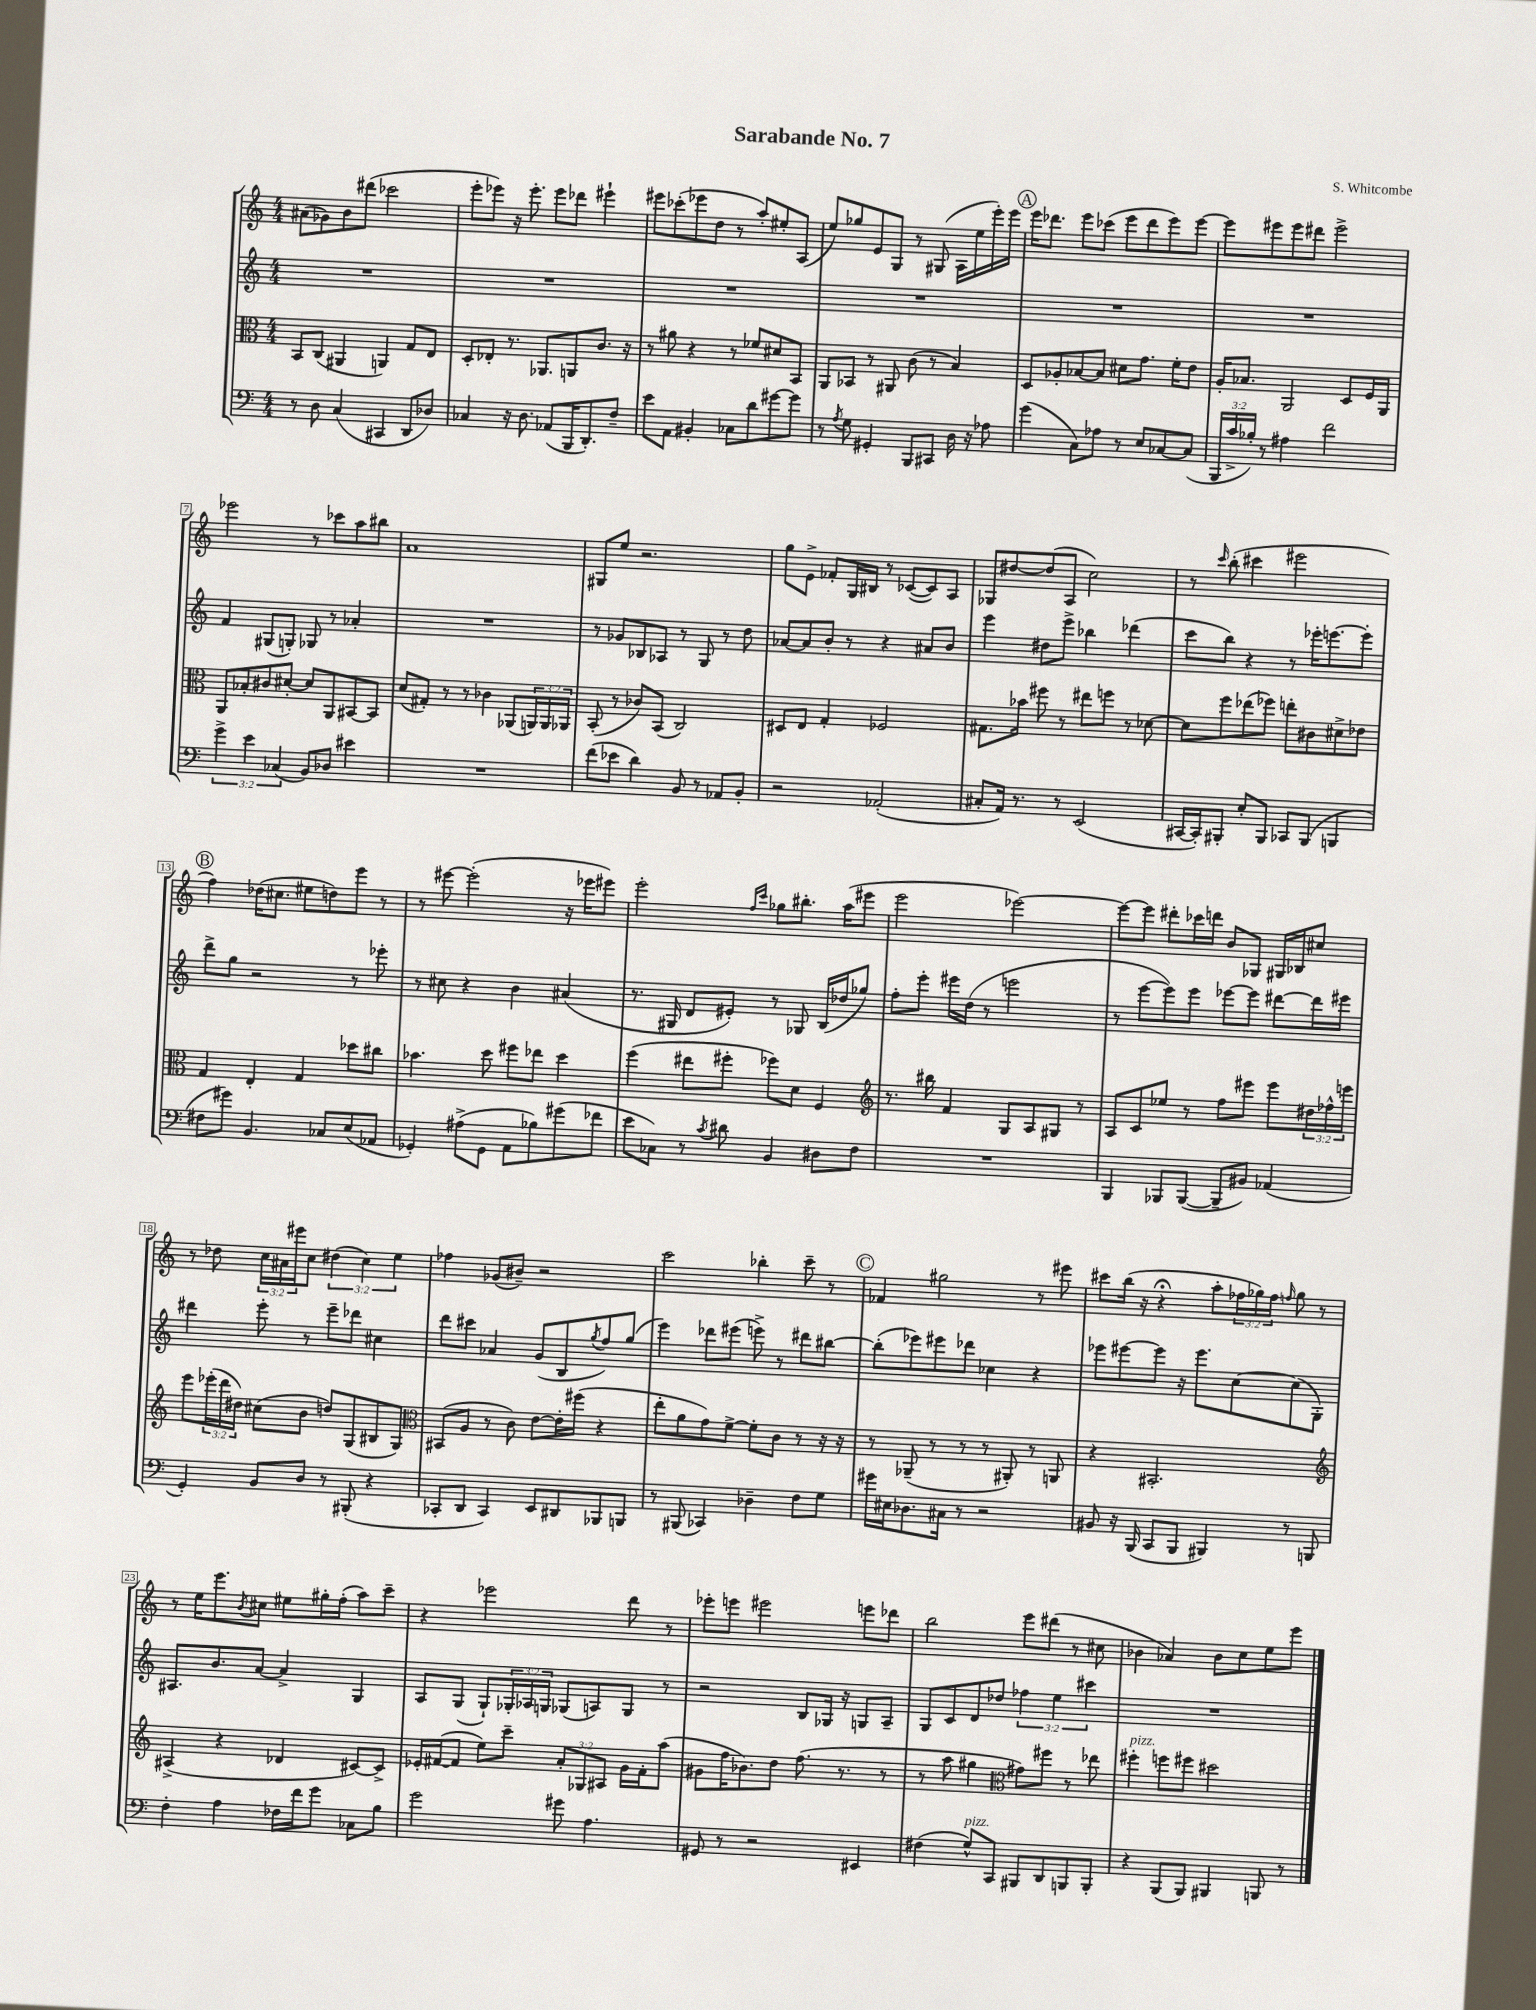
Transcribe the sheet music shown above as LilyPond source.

\header { title = "Sarabande No. 7" composer = "S. Whitcombe" }
<<
\new StaffGroup <<
\new Staff = "s0" {
    \clef treble \key c \major \numericTimeSignature \time 4/4 \override Staff.TupletNumber.text = #tuplet-number::calc-fraction-text
    ais'8( ges'8) b'8 dis'''8( ces'''2 |
    e'''8-. ees'''8) r16 ees'''8.-. ees'''8 des'''8 eis'''4-! |
    eis'''8 ces'''8-.( ees'''8 d''8 r8 a''8-.) eis''8-. a8( |
    e''8) ges''8 e'8 g8 r8 gis8( a16 e''16 e'''16-.) e'''16 |
    \mark \markup { \circle "A" } e'''16 des'''8. e'''8 ces'''8( e'''8 des'''8 e'''8) e'''8~ |
    e'''8 eis'''8 eis'''8 dis'''8 eis'''2-> |
    ees'''2 r8 ces'''8 a''8 bis''8 |
    a'1 |
    gis8 e''8 r2. |
    g''8 e'8-> fes'8-. g16 bis16 r8 ces'8~( ces'8) a8 |
    ges8 dis''8~ dis''8( a8 c''2) |
    r8 \grace { c'''16 } b''8-.( cis'''4 eis'''2 |
    \mark \markup { \circle "B" } f''4) des''16( cis''8. eis''8 d''8) e'''8 r8 |
    r8 eis'''8~ eis'''2-.( r16 ees'''16 eis'''8) |
    e'''2-. \grace { f''16 c'''16 } ges''8 bis''8.-. a''16( eis'''8 |
    e'''2 ees'''2~) |
    ees'''8~ ees'''8 dis'''8-. ces'''16 d'''16 b'8 ges8 gis16 bes16 cis''8 |
    r8 des''8 \tuplet 3/2 { c''16 ais'16 eis'''16 } c''8 \tuplet 3/2 { dis''4( c''4) e''4 } |
    fes''4 ges'8( bis'8--) r2 |
    c'''2 bes''4-. c'''8-- r8 |
    \mark \markup { \circle "C" } fes'4 gis''2 r8 eis'''8 |
    cis'''8 b''16( r16 r4\fermata a''8-. \tuplet 3/2 { fes''16 ges''16) fes''16 } \grace { f''16 } ges''8 r8 |
    r8 e''16 e'''8. \acciaccatura { b'8 } cis''8 eis''8 gis''16-. f''16-.( a''8) c'''8-- |
    r4 ees'''2 d'''8 r8 |
    ees'''8-. e'''8 eis'''2 e'''8 des'''8 |
    b''2 e'''8 dis'''8( r8 cis''8 |
    bes'4 aes'4) bes'8 c''8 e''8 e'''8 \bar "|." |
}
\new Staff = "s1" {
    \clef treble \key c \major \numericTimeSignature \time 4/4 \override Staff.TupletNumber.text = #tuplet-number::calc-fraction-text
    R1 |
    R1 |
    R1 |
    R1 |
    \mark \markup { \circle "A" } R1 |
    R1 |
    f'4 gis8( g8-.) ges8 r8 aes'4-. |
    R1 |
    r8 ges'8 bes8 aes8 r8 g8 r8 d''8 |
    aes'8~ aes'8 b'8-. r8 r4 ais'8 b'8 |
    e'''4 dis''8 e'''8-> bes''4 des'''4( |
    c'''8 b''8) r4 r8 ees'''16-. e'''8.~ e'''8-. |
    \mark \markup { \circle "B" } d'''8-> g''8 r2 r8 ees'''8-. |
    r8 cis''8 r4 b'4 ais'4( |
    r8. gis16 d'8 eis'8-.) r8 ges8 b16( des''16 ges''8) |
    f''8-. e'''8-. eis'''16 d''16( r8 e'''2 |
    r8 e'''8~ e'''8) e'''8 ees'''8~ ees'''8 dis'''8~ dis'''16 eis'''16 |
    dis'''4 e'''8-. r8 e'''8-- des'''8 cis''4 |
    d'''8 cis'''8 aes'4 g'8( b8 \acciaccatura { g''8 } f''8) g''8( |
    e'''4) des'''8 eis'''8( e'''8->) r8 dis'''8 bis''8~ |
    \mark \markup { \circle "C" } bis''8-.( ees'''8) eis'''8 des'''8 ces''4 r4 |
    ees'''8 eis'''8~ eis'''8 r16 eis'''8. c''8~ c''8( g8-.) |
    ais8. b'8. a'8~ a'4-> g4 |
    a8 g8( g8-!) \tuplet 3/2 { ges16-. aes16 g16 } ges8( a8) ges8 r8 |
    r2 b8 ges16 r16 g8 a8-- |
    g8 c'8 d'8 des''8 \tuplet 3/2 { fes''4 e''4 cis'''4 } |
    R1 \bar "|." |
}
\new Staff = "s2" {
    \clef alto \key c \major \numericTimeSignature \time 4/4 \override Staff.TupletNumber.text = #tuplet-number::calc-fraction-text
    b,8 c8( ais,4 a,4) g8 e8 |
    d8-. ees8-. r8. aes,8. a,8 c'8. r16 |
    r8 ais'8 r4 r8 fes'8 dis'8 b,8 |
    a,8 bes,8 r8 ais,8 c'8( r8 b4) |
    \mark \markup { \circle "A" } d8 aes8-. bes8~ bes8 dis'8 g'8. f'16-. e'8 |
    a16-. bes8. a,2 d8 f16 a,16 |
    a,8 bes8-. cis'8 dis'8~-. dis'8 a,8 bis,8~ bis,8 |
    d'8( gis8-.) r8 r8 ces'4 aes,8( \tuplet 3/2 { a,16) a,16 aes,16 } |
    b,8-.( r8 ces'8) b,8( c2) |
    dis8 e8 g4-. fes2 |
    gis8. bes'16 fis''8 r8 eis''8 f''8 r8 des'8~ |
    des'8 f''8 ees''8( fes''8) e''8-. cis'8 dis'8-> ees'8 |
    \mark \markup { \circle "B" } g4 e4-. g4 des''8 cis''8 |
    bes'4. d''8 fis''8 ees''8 d''4 |
    f''4( eis''8 fis''8-. fes''8) d'8 f4 |
    \clef treble r8. bis''16 f'4 g8 a8 gis8 r8 |
    a8 c'8 ees''8 r8 f''8 eis'''8 eis'''8 \tuplet 3/2 { dis''16 fes''16-^ e'''16 } |
    e'''8 \tuplet 3/2 { ees'''16-.( d'''16 dis''16) } cis''8( b'8 d''8) g8( bis8 g8) |
    \clef alto bis,8( a8 r8 c'8) e'8~ e'16-. fis''16( r4 |
    e''8-. a'8 g'8) f'8~-> f'8-. c'8 r8 r16 r16 |
    \mark \markup { \circle "C" } r8 aes,8--( r8 r8 r8 ais,8-.) r8 a,8 |
    r4 bis,2.-. |
    \clef treble ais4->( r4 des'4 cis'8~) cis'8-> |
    ees'16-. fis'16~( fis'8 e''8) c'''8-- \tuplet 3/2 { a'8-. ges8 ais8 } g'16 fis'16-. a''8( |
    gis'8 f''16 bes'8.) d''8 f''8.( r8. r8 |
    r8 a''8 gis''4 \clef alto gis'8) fis''8 r8 ees''8 |
    fis''4-.^\markup { \italic "pizz." } f''8 fis''8 dis''2 \bar "|." |
}
\new Staff = "s3" {
    \clef bass \key c \major \numericTimeSignature \time 4/4 \override Staff.TupletNumber.text = #tuplet-number::calc-fraction-text
    r8 d8 c4( cis,4 d,8 des8) |
    ces4 r16 d8. aes,8( b,,16 d,8.-.) f8-- |
    e'8 a,8 bis,4-. ces8 d'8 gis'8~ gis'8 |
    r8 \acciaccatura { a8 } g8 gis,4-. b,,8 cis,8 d16 r16 aes8 |
    \mark \markup { \circle "A" } g'4( c8) aes8 r8 e8 ces8~ ces8( |
    \tuplet 3/2 { b,,16 c'16-> bes16-.) } r8 ais4 f'2 |
    \tuplet 3/2 { g'4-> e'4 ces4( } b,8) des8 eis'4 |
    R1 |
    f'8( ees'8 d'4) b,8 r8 aes,8 b,8-. |
    r2 aes,2-.( |
    cis8-. a,16) r8. r8 e,2( |
    cis,16~ cis,16-.) bis,,8-. e8-. bis,,8 ces,8 bis,,8( b,,4 |
    \mark \markup { \circle "B" } fis8 gis'8) b,4. ces8 e8( aes,8 |
    ges,4-.) ais8->( ges,8 a,8 bes8) gis'8( fes'8 |
    e'8 ces8) r8 \acciaccatura { c'8 } dis'8 b,4 dis8 f8 |
    R1 |
    b,,4 bes,,8 bes,,8~( bes,,8-- bis,8) aes,4( |
    g,4-.) b,8 d8 r8 bis,,8-.( r4 |
    ces,8-. d,8 ces,4) e,8 dis,8 bes,,8 b,,8 |
    r8 bis,,8( ces,4) des4-- f8 g8 |
    \mark \markup { \circle "C" } gis'16 eis16 des8. cis16 r8 r2 |
    bis,8 r16 b,,16( c,8 b,,8 bis,,4) r8 b,,8 |
    f4-. a4 fes16 f'16 g'8 ces8 b8 |
    g'2 gis'8 a4. |
    gis,8 r8 r2 eis,4 |
    fis4( g8-^^\markup { \italic "pizz." }) c,8 bis,,8 d,8 b,,8 b,,8-. |
    r4 b,,8( b,,8) bis,,4 b,,8 r8 \bar "|." |
}
>>
>>
\layout { \context { \Score \override BarNumber.stencil = #(make-stencil-boxer 0.1 0.3 ly:text-interface::print) } }
